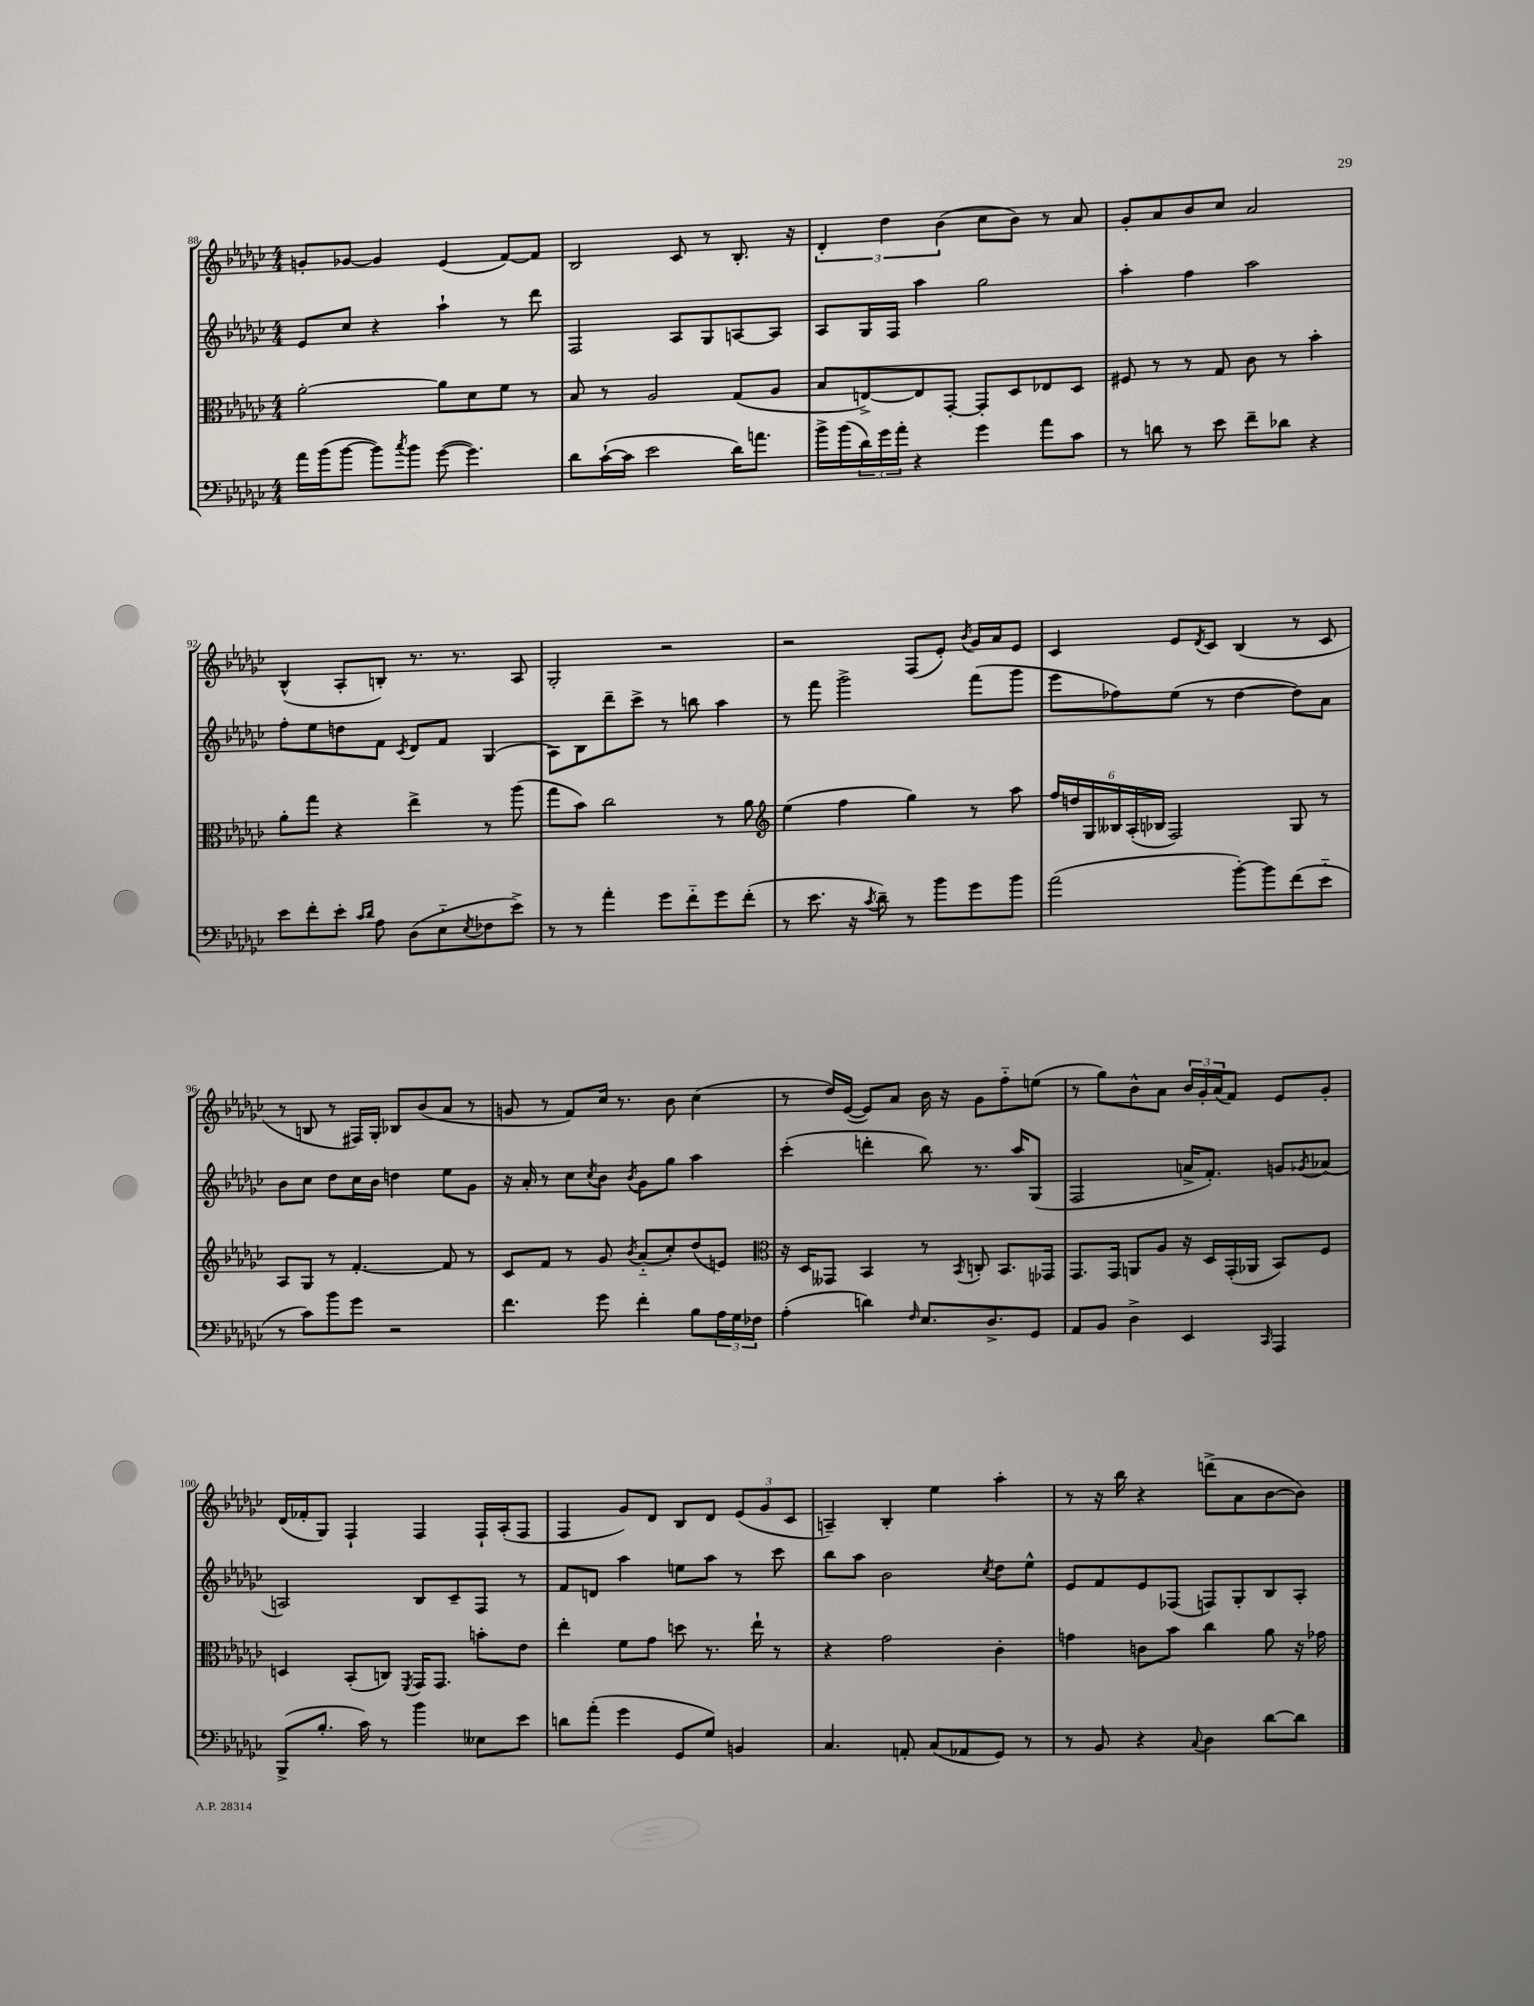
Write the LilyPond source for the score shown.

<<
\new StaffGroup <<
\new Staff = "s0" {
    \clef treble \key ges \major \numericTimeSignature \time 4/4
    g'8-. ges'8~ ges'4 ees'4( f'8~) f'8 |
    bes2 ces'8 r8 bes8.-. r16 |
    \tuplet 3/2 { des'4-. des''4 bes'4( } ces''8 bes'8) r8 aes'8 |
    ges'8-. aes'8 bes'8 ces''8 aes'2 |
    bes4-^( aes8-. b8-.) r8. r8. aes8 |
    ges2-. r2 |
    r2 f8( ees'8-.) \acciaccatura { bes'8 } ges'16 aes'16 ees'8 |
    ces'4 ees'8 \acciaccatura { des'8 } ces'8 bes4( r8 ces'8 |
    r8 b8 r8 fis16) ges16-. bes8 bes'8( aes'8 r8 |
    g'8 r8 f'8) ces''16 r8. bes'8 ces''4( |
    r8 des''16) ees'16~( ees'8) aes'8 bes'16 r16 ges'8 f''8-_ e''8( |
    r8 ges''8) bes'8-^ aes'8 \tuplet 3/2 { bes'16 ges'16-. aes'16( } f'8) ees'8 ges'8-. |
    des'16( fes'16-. ges8) f4-! f4 f16-! aes16-.( f8 |
    f4 ges'8) des'8 bes8 des'8 \tuplet 3/2 { ees'8( ges'8 ces'8 } |
    a4--) bes4-. ees''4 aes''4-. |
    r8 r16 bes''16 r4 d'''8->( aes'8 bes'8~ bes'8) \bar "|." |
}
\new Staff = "s1" {
    \clef treble \key ges \major \numericTimeSignature \time 4/4
    ees'8 ces''8 r4 aes''4-! r8 des'''8 |
    f2 aes8 ges8 a8~ a8 |
    aes8 ges16 f16 aes''4 ges''2 |
    aes''4-. f''4 aes''2 |
    f''8-. ees''8 d''8 f'8 \acciaccatura { ces'8 } des'8 f'8 ges4( |
    aes8) bes8 des'''8-- ces'''8-> r8 b''8 aes''4 |
    r8 f'''8 ges'''2-> f'''8( ges'''8 |
    ees'''8 fes''8) ees''8( r8 des''4~ des''8) aes'8 |
    bes'8 ces''8 des''8 ces''16 bes'16 d''4 ees''8 ges'8 |
    r16 aes'16-. r8 ces''8 \acciaccatura { ces''8 } bes'8 \acciaccatura { bes'8 } ges'8 ges''8 aes''4 |
    ces'''4-.( d'''4-. bes''8) r8. aes''16 ges8( |
    f2 a'16-> f'8.-.) g'8 \acciaccatura { ges'8 } aes'8( |
    a2) bes8 ces'8-- f8 r8 |
    f'8 d'8 aes''4 e''8 aes''8 r8 ces'''8 |
    bes''8 aes''8 bes'2 \acciaccatura { ces''8 } des''8 ees''8-^ |
    ees'8 f'8 ees'8 fes8( f8) ges8-. bes8 aes8-. \bar "|." |
}
\new Staff = "s2" {
    \clef alto \key ges \major \numericTimeSignature \time 4/4
    aes'2~-. aes'8 des'8 f'8 r8 |
    bes8 r8 aes2 ges8( aes8 |
    bes8 e8~->) e8 ges,8~-. ges,8-. des8 ees8 des8 |
    fis8 r8 r8 ges8 ces'8 r8 bes'4-. |
    aes'8-. ges''8 r4 ees''4-> r8 aes''8( |
    ges''8 bes'8) ces''2 r8 aes'8 |
    \clef treble ees''4( f''4 ges''4) r8 aes''8 |
    \tuplet 6/4 { f''16 d''16 ges16 beses16 aes16-.( bes16 } f2) ges8 r8 |
    aes8 ges8 r8 f'4.~-. f'8 r8 |
    ces'8 f'8 r8 ges'8 \acciaccatura { bes'8 } aes'8-_( ces''8-.) des''8( e'8) |
    \clef alto r16 des16 geses,8 bes,4 r8 \acciaccatura { bes,8 } c8-. bes,8. ges,16 |
    ges,8. ges,16 a,8 aes8 r16 des16 ges,16-.( aes,16 bes,8) f8 |
    d4 bes,8-.( c8) \acciaccatura { f,8 } ges,16 ges,8. b'8-. ees'8 |
    ees''4-. f'8 ges'8 d''8 r8. ees''16-! r8 |
    r4 ges'2 ces'4-. |
    g'4 c'8 bes'8 ces''4 aes'8 r16 ges'16 \bar "|." |
}
\new Staff = "s3" {
    \clef bass \key ges \major \numericTimeSignature \time 4/4
    aes'16 bes'16( bes'8~ bes'8) \acciaccatura { ces''8 } bes'8 ges'8~( ges'4.) |
    des'8 ces'16~-!( ces'16 ees'2 des'16) a'8. |
    bes'16-> bes'16( \tuplet 3/2 { des'16) ges'16 aes'16-. } r4 ges'4 aes'8 ces'8 |
    r8 d'8 r8 ees'8 f'8-- des'8 r4 |
    ees'8 f'8-. ees'8-. \grace { ces'16 des'16 } aes8 des8( ees8-_ \acciaccatura { ees8 } fes8 ees'8->) |
    r8 r8 aes'4-. ges'8 f'8-_ ges'8 f'8-.( |
    r8 ees'8. r16 \acciaccatura { ces'8 } des'8--) r8 bes'8 ges'8 bes'8 |
    aes'2( bes'8~-.) bes'8 f'8( ees'8-_ |
    r8 ces'8) bes'8 ges'8 r2 |
    f'4. ges'8 f'4-. bes8 \tuplet 3/2 { aes16 ges16 fes16 } |
    aes4-.( d'4) \grace { f16 } ees8. des8.-> ges,8 |
    aes,8 bes,8 des4-> ees,4 \grace { ces,16 } aes,,4 |
    bes,,8->( bes8.-. ces'16) r8 bes'4 eeses8 ees'8 |
    d'8 aes'8-.( ges'4 ges,8 ges8) b,4 |
    ces4. a,8-. ces8( aes,8 ges,8) r8 |
    r8 bes,8 r4 \appoggiatura { ces8 } des4 des'8~ des'8 \bar "|." |
}
>>
>>
\layout { \context { \Score currentBarNumber = #88 } }
